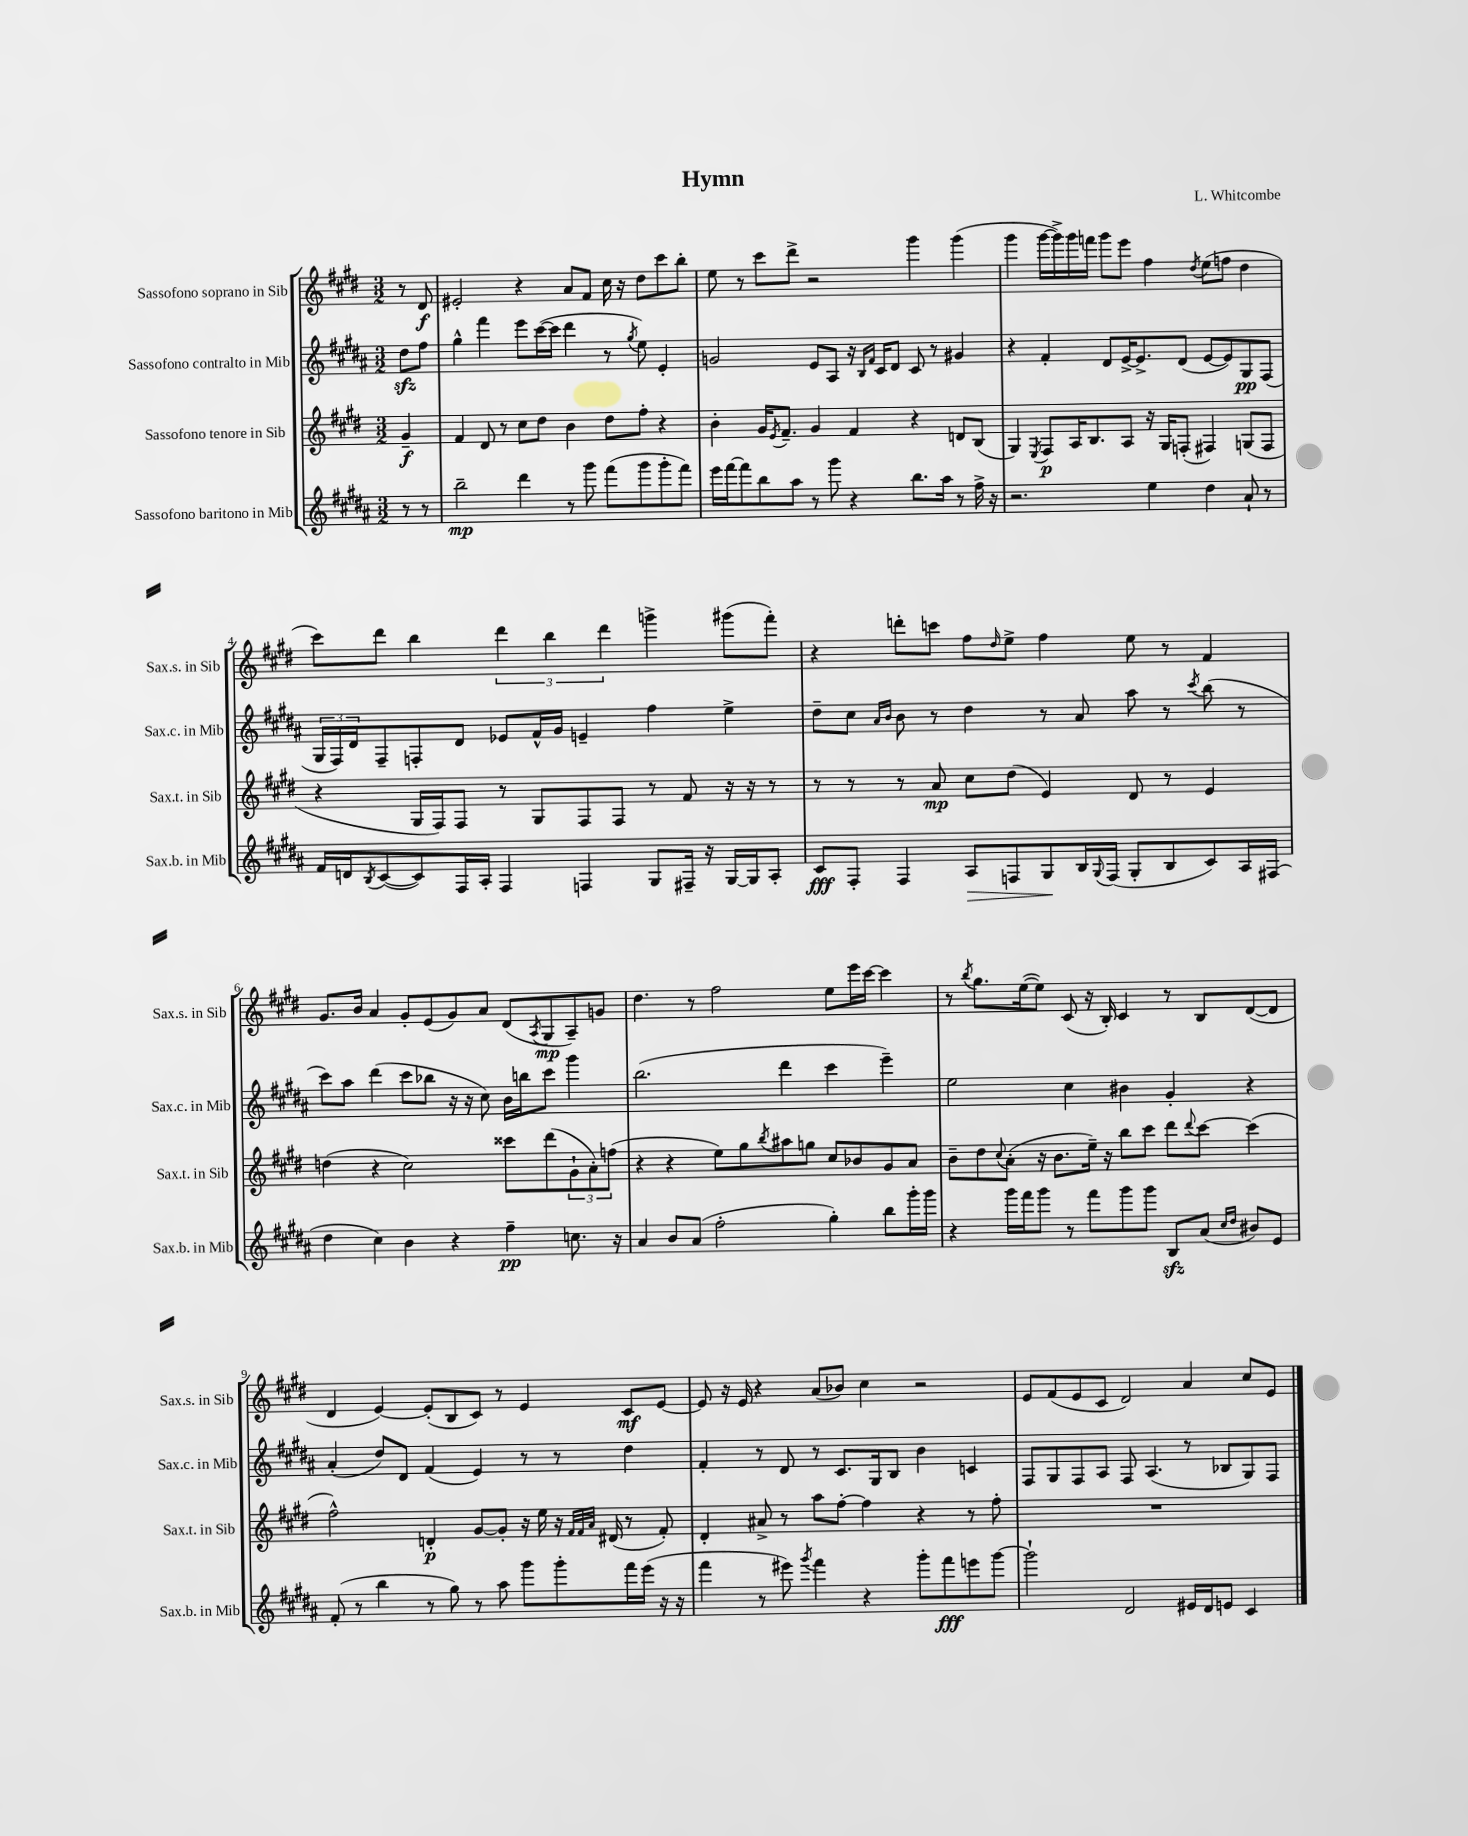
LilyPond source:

\header { title = "Hymn" composer = "L. Whitcombe" }
<<
\new StaffGroup <<
\new Staff = "s0" \with { instrumentName = "Sassofono soprano in Sib" shortInstrumentName = "Sax.s. in Sib" } {
    \clef treble \key e \major \numericTimeSignature \time 3/2 \partial 4
    r8 dis'8\f |
    eis'2-. r4 a'8 fis'8 cis''16 r16 dis''8 cis'''8 b''8-. |
    e''8 r8 cis'''8 dis'''8-> r2 gis'''4 gis'''4( |
    gis'''4 gis'''16~ gis'''16->) gis'''16 f'''16 gis'''8 e'''8 fis''4 \acciaccatura { dis''8 } e''8( f''8 dis''4 |
    cis'''8) dis'''8 b''4 \tuplet 3/2 { dis'''4 b''4 dis'''4 } g'''4-> gis'''8( fis'''8-.) |
    r4 d'''8-. c'''8 fis''8 \grace { dis''16 } e''8-> fis''4 e''8 r8 fis'4 |
    gis'8. b'16 a'4 gis'8-. e'8( gis'8) a'8 dis'8( \acciaccatura { a8 } gis8\mp a8--) g'8 |
    dis''4. r8 fis''2 e''8 e'''16 cis'''16~ cis'''4 |
    r8 \acciaccatura { b''8 } gis''8. e''16~( e''8) cis'8( r16 b16-.) cis'4 r8 b8 dis'8~( dis'8 |
    dis'4 e'4~) e'8-.( b8 cis'8) r8 e'4 cis'8\mf e'8~ |
    e'8 r16 e'16 r4 a'8( bes'8) cis''4 r2 |
    e'8 fis'8( e'8 cis'8 dis'2) a'4 cis''8 e'8 \bar "|." |
}
\new Staff = "s1" \with { instrumentName = "Sassofono contralto in Mib" shortInstrumentName = "Sax.c. in Mib" } {
    \clef treble \key b \major \numericTimeSignature \time 3/2 \partial 4
    dis''8\sfz fis''8 |
    gis''4-^ fis'''4 e'''8 cis'''16~( cis'''16 dis'''4 r8 \acciaccatura { gis''8 } e''8) e'4-. |
    g'2 e'8 ais8 r16 \grace { b16 fis'16 } cis'16 dis'8 cis'8 r8 gis'4 |
    r4 fis'4-. dis'8 e'16~-> e'8.-> dis'8( e'8~ e'8) gis8\pp fis8( |
    \tuplet 3/2 { gis16 fis16) dis'16 } fis8-- f8-. dis'8 ees'8 fis'16-^ gis'16 e'4-- fis''4 e''4-> |
    dis''8-- cis''8 \grace { ais'16 b'16 } b'8 r8 dis''4 r8 ais'8 ais''8 r8 \acciaccatura { cis'''8 } b''8( r8 |
    cis'''8) ais''8 dis'''4( cis'''8 bes''8 r16 r16 cis''8) b'16 b''16 cis'''8 gis'''4 |
    b''2.( dis'''4 cis'''4 e'''4--) |
    e''2 cis''4 bis'4 gis'4-. r4 |
    ais'4-.( dis''8) dis'8 fis'4( e'4) r8 r8 dis''4 |
    fis'4-. r8 dis'8 r8 cis'8. gis16 b8 b'4 c'4 |
    fis8 gis8 fis8 ais8 fis8 ais4.( r8 bes8 gis8) fis8 \bar "|." |
}
\new Staff = "s2" \with { instrumentName = "Sassofono tenore in Sib" shortInstrumentName = "Sax.t. in Sib" } {
    \clef treble \key e \major \numericTimeSignature \time 3/2 \partial 4
    gis'4--\f |
    fis'4 dis'8 r8 cis''8 dis''8 b'4 dis''8 fis''8-. r4 |
    b'4-. gis'16 \acciaccatura { e'8 } fis'8.-- gis'4 fis'4 r4 d'8 b8( |
    gis4) \acciaccatura { e8 } fis8\p a16 b8. a8 r16 gis16 f8-.( fis4) g8( fis8 |
    r4 gis16 fis16) fis8 r8 gis8 fis8 fis8 r8 fis'8 r16 r16 r8 |
    r8 r8 r8 a'8\mp cis''8 dis''8( e'4) dis'8 r8 e'4 |
    d''4( r4 cis''2) cisis'''8 dis'''8( \tuplet 3/2 { gis'8-! a'8-.) f''8( } |
    r4 r4 e''8) gis''8 \acciaccatura { b''8 } ais''8 g''8 cis''8 bes'8 gis'8 a'8 |
    b'8-- dis''8 \appoggiatura { cis''8 } a'8-.( r16 b'8. e''16--) r16 b''8 cis'''8 dis'''8 \appoggiatura { dis'''8 } cis'''8~ cis'''4( |
    fis''2-^) d'4-.\p gis'8~ gis'8-. r16 e''16 r16 \grace { fis'32 fis'32 a'32 } dis'16( r8 fis'8-.) |
    dis'4-. ais'8-> r8 a''8 fis''8~-. fis''4 r4 r8 fis''8-. |
    R1. \bar "|." |
}
\new Staff = "s3" \with { instrumentName = "Sassofono baritono in Mib" shortInstrumentName = "Sax.b. in Mib" } {
    \clef treble \key b \major \numericTimeSignature \time 3/2 \partial 4
    r8 r8 |
    b''2--\mp dis'''4 r8 gis'''8 fis'''8( gis'''8 gis'''8-. fis'''8) |
    e'''16 fis'''16~ fis'''8 b''8 ais''8 r8 gis'''8 r4 b''8. ais''16 r8 fis''16-> r16 |
    r2. e''4 dis''4 ais'8-! r8 |
    fis'16 d'16 \acciaccatura { b8 } cis'8~( cis'8) fis16 ais16-. fis4 f4 gis8 fis16-- r16 gis16~ gis16 ais8-. |
    cis'8\fff fis8-. fis4 ais8\> f8 gis8\! b16 \appoggiatura { gis8 } f16( gis8-. b8 cis'8) ais16 fis16( |
    dis''4 cis''4) b'4 r4 fis''4--\pp c''8. r16 |
    ais'4 b'8 ais'8( fis''2-. gis''4-.) b''8 gis'''16-. gis'''16 |
    r4 gis'''16 fis'''16 gis'''8 r8 fis'''8 gis'''8 gis'''8 b8\sfz ais'8( \grace { cis''16 dis''16 } bis'8) e'8 |
    fis'8-.( r8 b''4 r8 gis''8) r8 ais''8 gis'''8 gis'''8-. fis'''16 e'''16( r16 r16 |
    fis'''4 r8 eis'''8) \acciaccatura { gis'''8 } fis'''4 r4 gis'''8-. fis'''8\fff e'''8 gis'''8~ |
    gis'''2-! dis'2 eis'16 dis'16 e'8 cis'4 \bar "|." |
}
>>
>>
